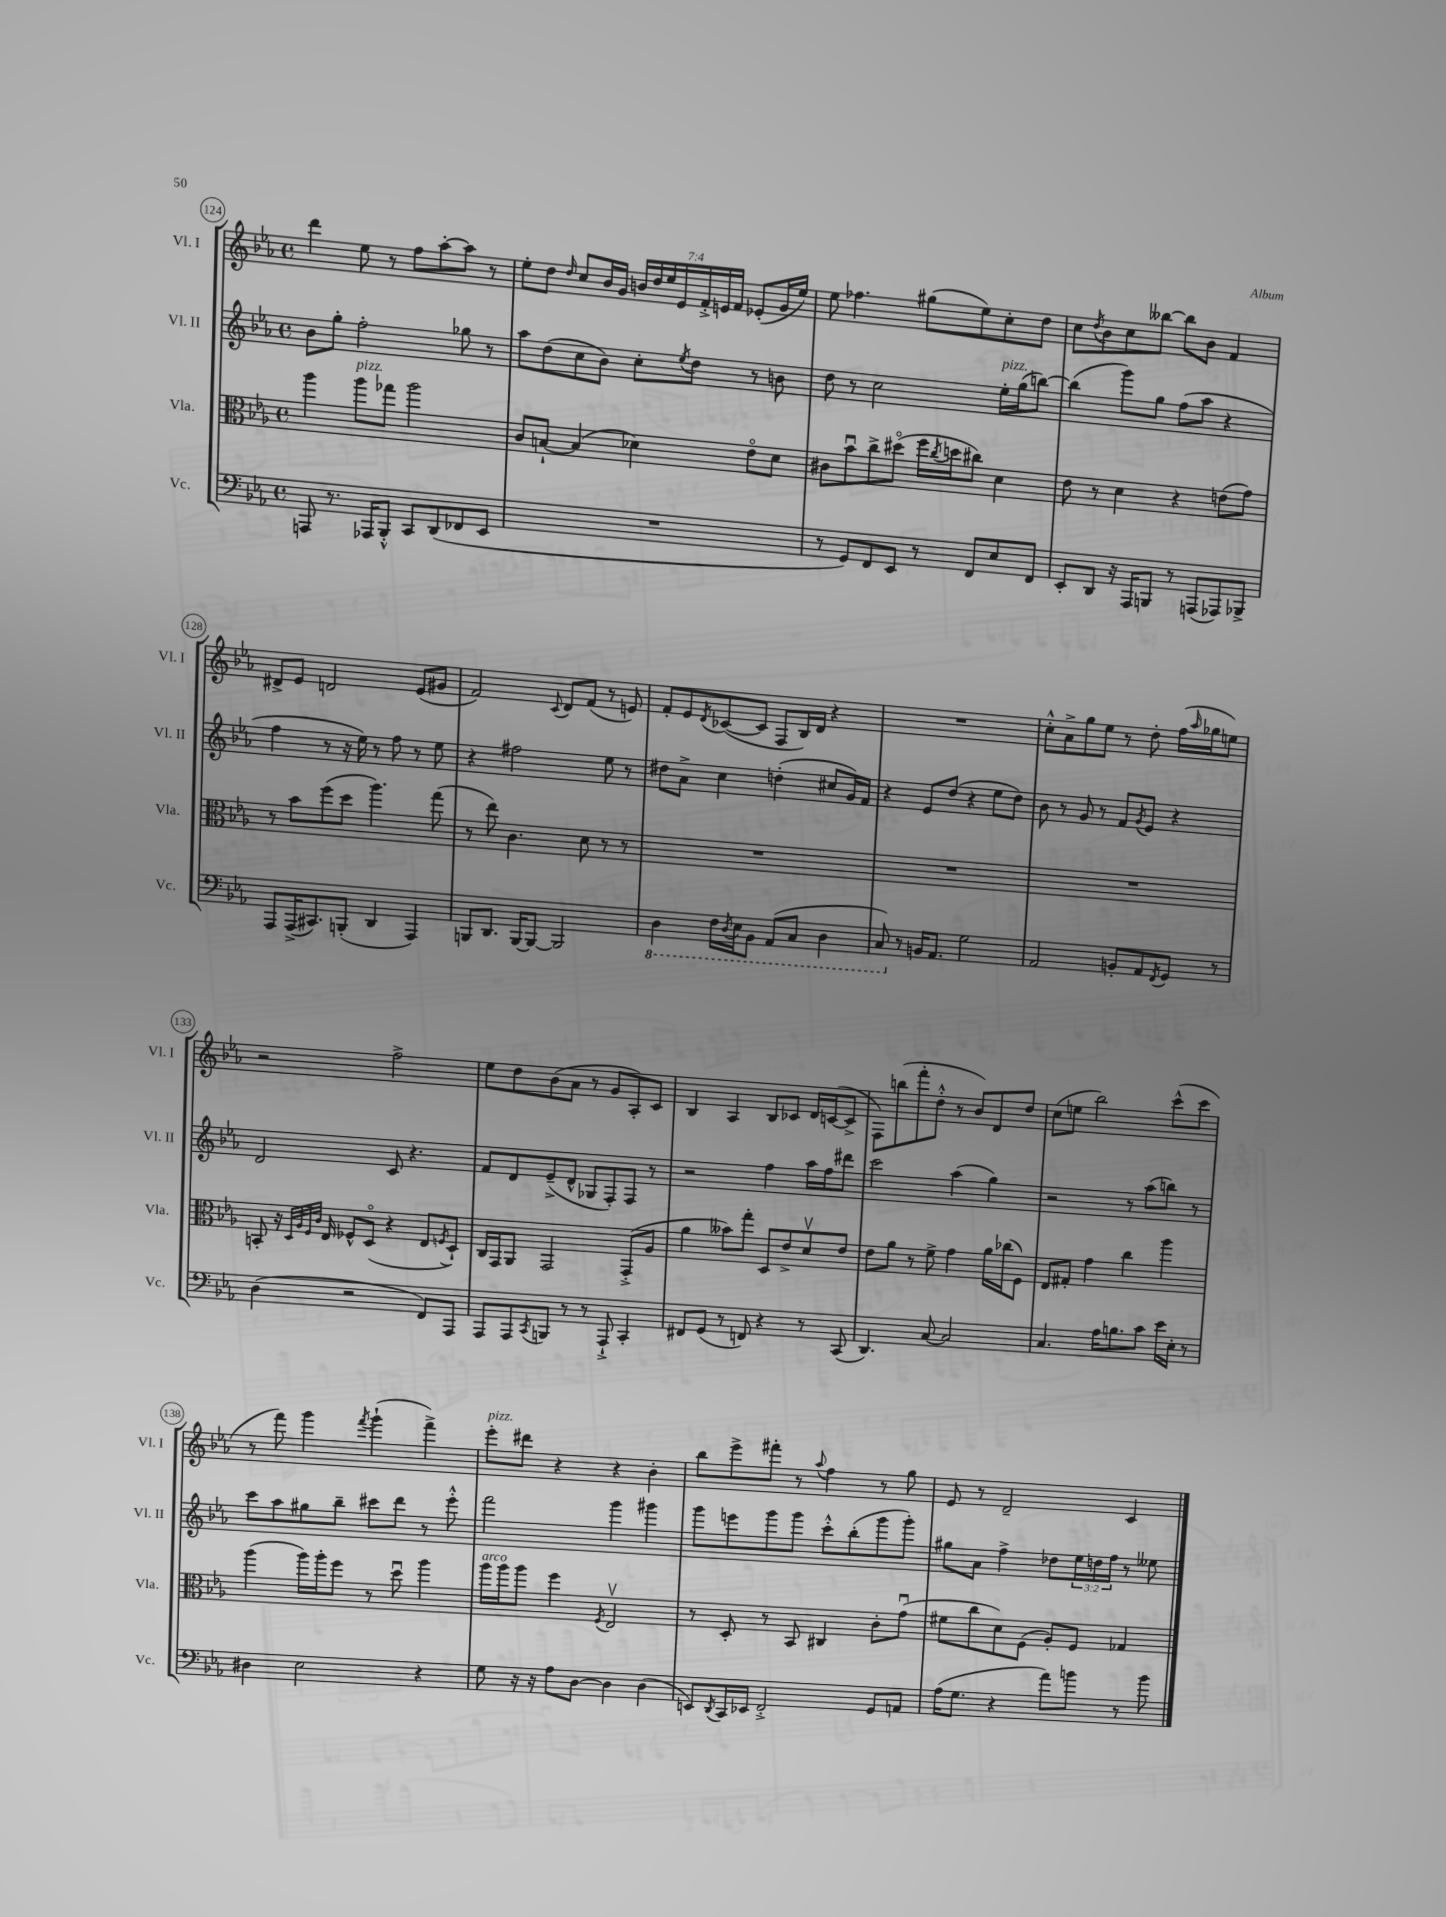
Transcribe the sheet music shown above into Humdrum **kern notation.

**kern	**kern	**kern	**kern
*staff4	*staff3	*staff2	*staff1
*clefF4	*clefC3	*clefG2	*clefG2
*k[b-e-a-]	*k[b-e-a-]	*k[b-e-a-]	*k[b-e-a-]
*M4/4	*M4/4	*M4/4	*M4/4
*met(c)	*met(c)	*met(c)	*met(c)
8AAA	4aa-	8b-	4ddd
8.r	.	8gg'	.
.	8aa-	2ff'	8ee-
16AAA-	.	.	.
8BBB-'^^	8gg-	.	8r
8CC	2aa-	.	8ff
(8DD	.	.	[8aa-'
8FF-	.	8gg-	8aa-]
8EE-	.	8r	8r
=	=	=	=
1r	8c	8aa-	8ee-'
.	[8B`	(8dd	8dd
.	.	.	16qqdd
.	(4B]	8cc	8cc
.	.	8b-)	16b-
.	.	.	16g
.	4d-)	8cc'	28b
.	.	.	28dd
.	.	.	28ee-
.	.	.	28e-
.	.	8qee-	.
.	.	8dd	.
.	.	.	28f'^
.	.	.	28e
.	.	.	28f
.	8e-o	8r	(8e-'
.	8d-	8b	16g
.	.	.	16ee-)
=	=	=	=
8r	8c#	8dd	8ee-
8GG)	8b-u	8r	4.ff-
8FF	8cc^	2cc	.
8EE-	(8dd#o	.	.
8r	16ff	.	(8gg#
.	8qcc	.	.
.	16dd	.	.
8FF	8cc#)	.	8ee-)
8E-	4d	16ee-'	8cc'
.	.	(16gg	.
8FF	.	[8bb)	8dd
=	=	=	=
8EE-'	8e-	(4bb]	8cc
.	.	.	8qdd
8DD	8r	.	8b-
16r	4d	8ggg)	8cc
16AAA-	.	.	.
8BBB	.	8gg	[8bb--
8r	4r	(8ff	8bb--]
(8AAA	.	8aa-	8b-
8AAA-)	(8e	4r	4f
8BBB-^	8g)	.	.
=	=	=	=
8AAA-	8r	4ff	8d#^
(16AAA-^	8b-	.	8e-
8.CC#)	.	.	.
.	(8ff	8r	2d
(8BBB'	8dd	16r	.
.	.	16ee-)	.
4DD	4.aa-)	8r	.
.	.	8ff	.
4AAA-)	.	8r	(8e-
.	(8gg	8ee-	8g#
=	=	=	=
8BBB	8r	4r	2f)
8.DD	8ee-)	.	.
.	4.c	2ff#	.
[16BBB	.	.	.
8BBB_	.	.	.
.	.	.	8qqc
2BBB]	.	.	8d
.	8d	.	(8f
.	8r	8ee-	8r
.	8r	8r	8e)
=	=	=	=
4DD	1r	8dd#	8f'
.	.	8a-^	8e-
.	.	.	8qd
16FF	.	4cc	([8c-
8qDD	.	.	.
16EE-	.	.	.
8BBB-	.	.	8c-]
(8AAA-	.	(4dd'	8F
8CC	.	.	16B-)
.	.	.	16d
4DD	.	8cc#	4r
.	.	16g)	.
.	.	16f	.
=	=	=	=
8CC)	1r	4r	1r
8r	.	.	.
16BB	.	8e-	.
8.AA-	.	.	.
.	.	(8dd	.
2G	.	4r	.
.	.	8ee-	.
.	.	8dd)	.
=	=	=	=
2AA-	1r	8b-	8cc'^^
.	.	8r	8a-^
.	.	8g	8gg
.	.	8r	8ee-
8BB'	.	8f	8r
.	.	8qg	.
8AA-	.	8e-	8dd'
8qFF	.	.	.
8GG	.	4r	(16ff
.	.	.	16qqaa-
.	.	.	16gg-
8r	.	.	8ee)
=	=	=	=
(4D	8BB'	2d	2r
.	16r	.	.
.	32qqD	.	.
.	32qqA-	.	.
.	32qqF	.	.
.	32qqc	.	.
.	16E-	.	.
2r	8F-^^	.	.
.	(8Do	.	.
.	4r	8c	2ff^
.	.	4.r	.
8FF)	8E-	.	.
.	8qF	.	.
8AAA-	8D`)	.	.
=	=	=	=
8AAA-	16C	8f	8ee-
.	16GG	.	.
8AAA-	8AA-	8d	8dd
8qCC	.	.	.
8BBB	2GG	(8e-~^	(8b-
8r	.	8d^^	8a-
8r	.	8G-	8r
8AAA-`^	.	8F')	8g
4CC'	(8GG'^	8F	8A-')
.	8A-	8r	8c
=	=	=	=
8FF#	4a-	2r	4B-
(8GG	.	.	.
8r	8b--)	.	4A-
8FF)	8gg'	.	.
4r	8D	4ff	8B-
.	8e-^	.	8c-
8r	8dv	16aa-	16d
.	.	16ff	([16c
(8CC	8e-	8ddd#	8c^]
=	=	=	=
4.DD)	8e-	2ccc	8F)
.	8a-	.	(8bb
.	8r	.	8fff'
[8C	8f^	.	8dd'^^
2C]	4g	(4aa-	8r
.	.	.	8b-)
.	16a-	4gg)	8d
.	(16cc-	.	.
.	8F)	.	8dd
=	=	=	=
4.C	8E-	2r	(8cc
.	8G#'	.	8ee
.	4g	.	2bb-)
16A-	.	.	.
8.B	.	.	.
.	4cc	8r	.
8c	.	(8aa-	.
16e-	4aa-	8bb)	(8ccc^^
16E-'	.	.	.
8r	.	8r	8ccc
=	=	=	=
4D#	(4aa-	8ccc	8r
.	.	8aa-	8fff)
2E-	16aa-)	8gg#	4ggg
.	16aa-'	.	.
.	8ff	8bb-~	.
.	.	.	8qfff
.	8r	8ccc#	(4ggg`
.	8ddu	8ddd	.
4r	4aa-	8r	4fff^)
.	.	8eee-'^^	.
=	=	=	=
8G	16aa-	2fff	8eee-'
.	16aa-	.	.
16r	8aa-	.	8ddd#
16r	.	.	.
8A-	4ff	.	4r
[8D	.	.	.
.	8qF	.	.
4D]	2E-v	4ggg	4r
(4D	.	4ggg#	4b-'
=	=	=	=
8EE)	8r	8ggg	8bb-
8qDD	.	.	.
16CC	8D'	8eee	8eee-^
16EE-	.	.	.
2FF'^	8r	8ggg	8fff#'
.	8BB-	8ggg	8r
.	.	.	8qqaa-
.	4C#	8ccc'^^	4ff
.	.	(8bb-'	.
8GG	8c'	8ggg	8r
8AA	(8gu	8ggg')	8gg
=	=	=	=
(16A-	8f#	8gg#	8e-
8.G	.	.	.
.	8cc	8a-	8r
4r	8d)	4ff^	2d~
.	(8F	.	.
8a-)	8A-')	8dd-	.
8b	8F	24ee-	.
.	.	24dd	.
.	.	24ff	.
8r	4G-	8r	4c
8b	.	8ee--	.
==	==	==	==
*-	*-	*-	*-
